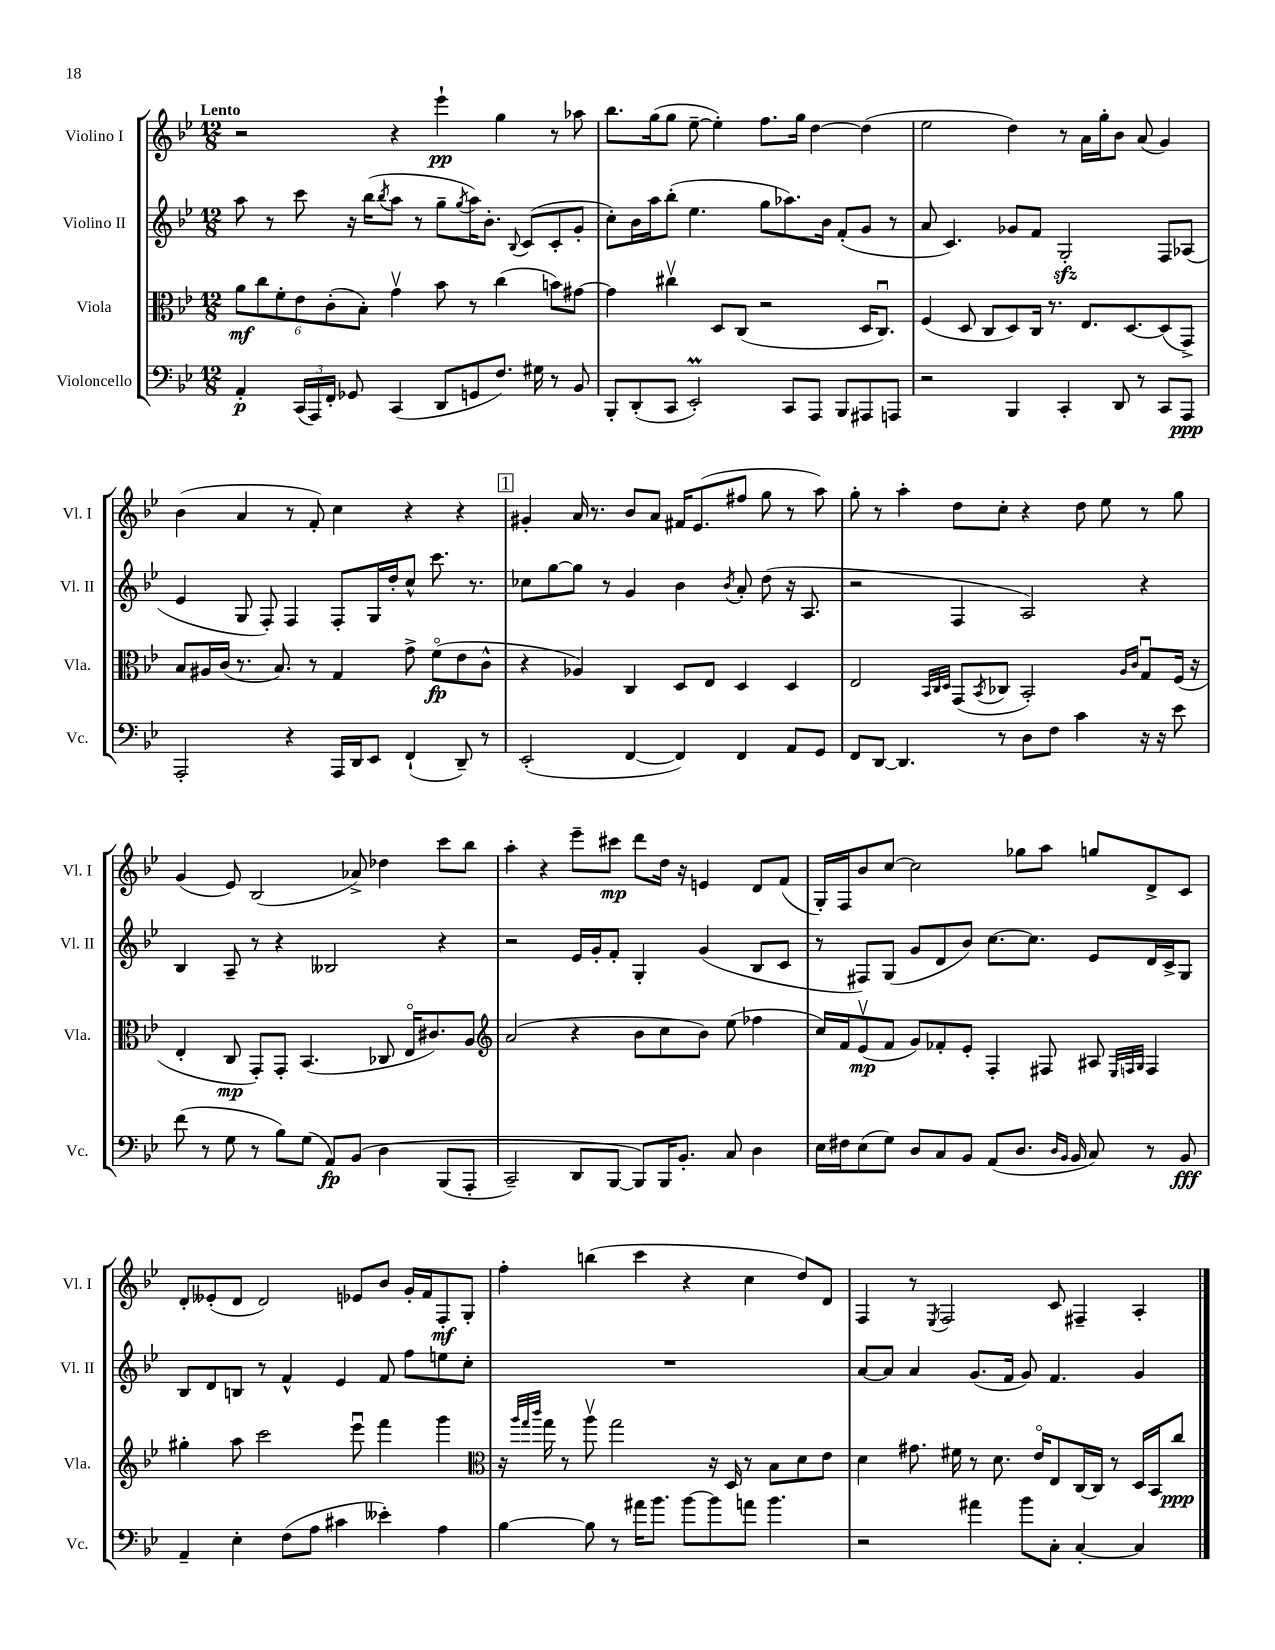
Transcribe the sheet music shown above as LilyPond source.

<<
\new StaffGroup <<
\new Staff = "s0" \with { instrumentName = "Violino I" shortInstrumentName = "Vl. I" } {
    \clef treble \key bes \major \numericTimeSignature \time 12/8 \tempo "Lento"
    r2 r4 ees'''4-!\pp g''4 r8 aes''8 |
    bes''8. g''16( g''8 ees''8~-- ees''4-.) f''8. g''16 d''4~ d''4( |
    ees''2 d''4) r8 a'16 g''16-. bes'8 a'8( g'4) |
    bes'4( a'4 r8 f'8-.) c''4 r4 r4 |
    \mark \markup { \box "1" } gis'4-. a'16 r8. bes'8 a'8 fis'16 ees'8.( fis''8 g''8 r8 a''8) |
    g''8-. r8 a''4-. d''8 c''8-. r4 d''8 ees''8 r8 g''8 |
    g'4( ees'8) bes2( aes'8->) des''4 c'''8 bes''8 |
    a''4-. r4 ees'''8-- cis'''8\mp d'''8 d''16 r16 e'4 d'8 f'8( |
    g16-.) f16 bes'8 c''8~ c''2 ges''8 a''8 g''8 d'8-> c'8 |
    d'8-. eeses'8-.( d'8 d'2) ees'8 bes'8 g'16-. f'16 f8-.\mf g8-. |
    f''4-. b''4( c'''4 r4 c''4 d''8) d'8 |
    f4 r8 \acciaccatura { ees8 } f2 c'8 fis4-- a4-. \bar "|." |
}
\new Staff = "s1" \with { instrumentName = "Violino II" shortInstrumentName = "Vl. II" } {
    \clef treble \key bes \major \numericTimeSignature \time 12/8
    a''8 r8 c'''8 r16 bes''16( \acciaccatura { bes''8 } a''8 r8 g''8-- \acciaccatura { g''8 } a''16) bes'8.-. \appoggiatura { bes8 } c'8( c'8-. g'8-. |
    c''8-.) bes'16 a''16 bes''8-.( ees''4. g''8 aes''8.) bes'16 f'8-.( g'8 r8 |
    a'8 c'4.) ges'8 f'8 g2-.\sfz f8 aes8( |
    ees'4 g8 f8-.) f4 f8-. g16 d''16-. c''8-^ c'''8. r8. |
    \mark \markup { \box "1" } ces''8 g''8~ g''8 r8 g'4 bes'4 \acciaccatura { bes'8 } a'8-. d''8( r16 a8. |
    r2 f4 a2) r4 |
    bes4 a8-- r8 r4 beses2 r4 |
    r2 ees'16 g'16-. f'8-. g4-. g'4( bes8 c'8 |
    r8 fis8) g8( g'8 d'8 bes'8) c''8.~ c''8. ees'8 d'16 c'16-> g8 |
    bes8 d'8 b8 r8 f'4-^ ees'4 f'8 f''8 e''8 c''8-. |
    R1. |
    a'8~ a'8 a'4 g'8.( f'16 g'8) f'4. g'4 \bar "|." |
}
\new Staff = "s2" \with { instrumentName = "Viola" shortInstrumentName = "Vla." } {
    \clef alto \key bes \major \numericTimeSignature \time 12/8
    \tuplet 6/4 { a'8\mf c''8 f'8-. ees'8 c'8-.( bes8-.) } g'4\upbow bes'8 r8 c''4( b'8) gis'8~ |
    gis'4 cis''4\upbow d8 c8( r2 d16 c8.\downbow) |
    f4( d8 c8 d8) c16 r8. ees8. d8.~ d8( g,8->) |
    bes8 ais16 c'16( r8. bes8.) r8 g4 g'8-> f'8\flageolet\fp( ees'8 c'8-^ |
    \mark \markup { \box "1" } r4 aes4) c4 d8 ees8 d4 d4 |
    ees2 \grace { bes,32 c32 d32 } g,8( \acciaccatura { bes,8 } ces8 bes,2-.) \grace { a16 c'16 } g8\downbow f16( r16 |
    ees4-. c8\mp g,8-.) g,8-. bes,4.( ces8 ees16\flageolet cis'8.) a8 |
    \clef treble a'2( r4 bes'8 c''8 bes'8) ees''8( fes''4 |
    c''16) f'16 ees'8\upbow\mp( f'8 g'8) fes'8-. ees'8-. f4-. fis8 ais8 \grace { ees32 f32 g32 } f4 |
    gis''4-. a''8 c'''2 ees'''8\downbow f'''4 g'''4 |
    \clef alto r16 \grace { a''32 g''32 c'''32 } g''16 r8 a''8\upbow g''2 r16 d16 r8 bes8 d'8 ees'8 |
    d'4 gis'8. fis'16 r8 d'8. ees'16\flageolet ees8 c16~ c16 r8 d16 bes,16 c''8\ppp \bar "|." |
}
\new Staff = "s3" \with { instrumentName = "Violoncello" shortInstrumentName = "Vc." } {
    \clef bass \key bes \major \numericTimeSignature \time 12/8
    a,4-.\p \tuplet 3/2 { c,16( a,,16) f,16-. } ges,8 c,4( d,8 g,8 f8.) gis16 r8 bes,8 |
    bes,,8-. d,8-.( c,8 ees,2-.\prall) c,8 a,,8 bes,,8 ais,,8 a,,8 |
    r2 bes,,4 c,4-. d,8 r8 c,8 a,,8\ppp |
    a,,2-. r4 a,,16 d,16 ees,8 f,4-!( d,8--) r8 |
    \mark \markup { \box "1" } ees,2-.( f,4~ f,4) f,4 a,8 g,8 |
    f,8 d,8~ d,4. r8 d8 f8 c'4 r16 r16 ees'8 |
    f'8( r8 g8 r8 bes8) g8( a,8\fp) bes,8\( d4 bes,,8( a,,8-. |
    c,2--) d,8 bes,,8~ bes,,8\) bes,,16 bes,8.-. c8 d4 |
    ees16 fis16 ees8( g8) d8 c8 bes,8 a,8( d8. \grace { d16 bes,16 } bes,16 c8) r8 bes,8\fff |
    a,4-- ees4-. f8( a8 cis'4 eeses'4-.) a4 |
    bes4~ bes8 r8 ais'16 bes'8. bes'8~ bes'8 a'8 bes'4. |
    r2 ais'4 bes'8 c8-. c4~-. c4 \bar "|." |
}
>>
>>
\layout { \context { \Score \remove "Bar_number_engraver" } }
